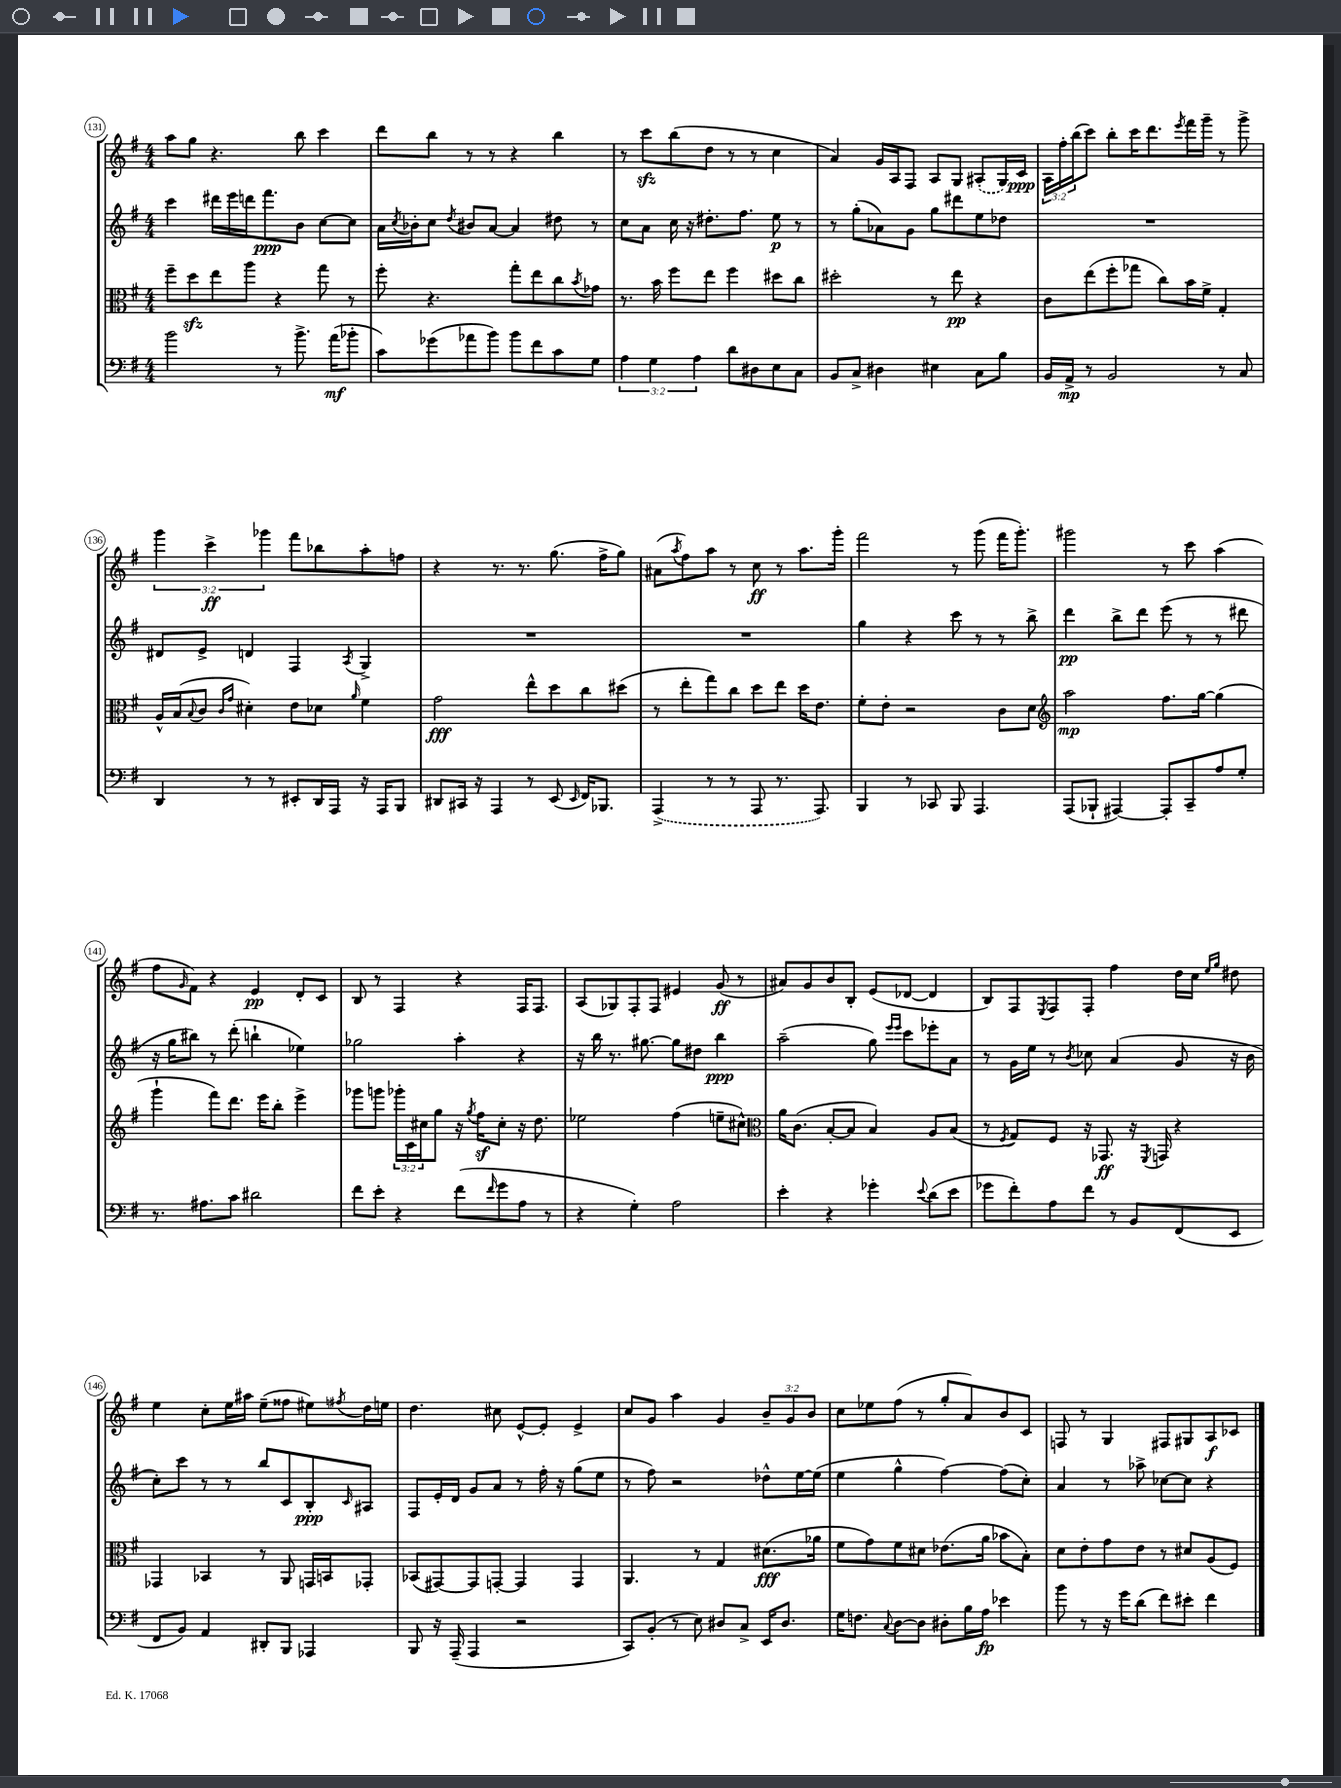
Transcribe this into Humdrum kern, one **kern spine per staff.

**kern	**kern	**kern	**kern
*staff4	*staff3	*staff2	*staff1
*clefF4	*clefC3	*clefG2	*clefG2
*k[f#]	*k[f#]	*k[f#]	*k[f#]
*M4/4	*M4/4	*M4/4	*M4/4
2b\	8ff#~\L	4ccc\	8aa\L
.	8dd\	.	8gg\J
.	8ee\	16ddd#\LL	4.r
.	.	16eee\	.
.	8aa\J	16ddd\J	.
.	.	8.fff#\	.
8r	4r	.	.
8.b^\	.	8b\J	8bb\
.	8gg\	[8cc\L	4ccc\
(16a\LK	.	.	.
8b-'\J	8r	8cc\]J	.
=	=	=	=
8c\L)	8ff#'\	16a\LL	8ddd\L
.	.	8qcc/	.
.	.	16b-'\J	.
(8g-\	4.r	8cc\J	8bb\J
.	.	8qdd/	.
8a-\	.	8b#/L	8r
8b\J)	.	[8a/J	8r
8b\L	8gg'\L	4a/]	4r
8f#\	8ee\	.	.
8c\	8cc\	8dd#\	4bb\
.	8qb/	.	.
8G\J	8g-\J	8r	.
=	=	=	=
6A\	8.r	8cc\L	8r
.	.	8a\J	8ccc\L
6G\	.	.	.
.	16b\	.	.
.	8ff#\L	16cc\	(8bb\
.	.	16r	.
6A\	.	.	.
.	8ee\J	8.dd#'\L	8dd\J
8d\L	4ff#\	.	8r
.	.	8.ff#\J	.
8D#\	.	.	8r
8E\	8dd#\L	8ee\	4cc\
8C\J	8cc\J	8r	.
=	=	=	=
8BB/L	2dd#'\	8r	4a/)
8C^/J	.	(8gg'\L	.
4D#\	.	8a-\)	16g/LL
.	.	.	16A/J
.	.	8g\J	8F#/J
4E#\	8r	8gg\L	8A/L
.	8ee\	8ddd#\	8G/J
8C\L	4r	8ee\	(8A#'/L
8B\J	.	8dd-\J	16G/L)
.	.	.	16c/JJ
=	=	=	=
16BB/LL	8c\L	1r	24A\LL
.	.	.	24ff#'\
16AA^/JJ	.	.	.
.	.	.	(24bb\J
8r	(8ee\	.	8ccc\J)
2BB/	8ff#'\	.	8bb'\L
.	8gg-\J	.	16ccc\K
.	.	.	8.ddd\
.	8cc\L)	.	.
.	.	.	8qeee/
.	16b\L	.	16fff#\L
.	16f#^\JJ	.	16ggg~\JJ
8r	4G'/	.	8r
8C/	.	.	8ggg^\
=	=	=	=
4DD/	16A^^/LL	8d#/L	6ggg\
.	(16B/J	.	.
.	8qqB/	.	.
.	8c/J	8e^/J	.
.	.	.	6ccc^\
.	16qqc/LL	.	.
.	16qqg/JJ	.	.
8r	4d#'\)	4d/	.
.	.	.	6ggg-\
8r	.	.	.
8EE#'/L	8e\L	4F#/	8fff#\L
16DD/L	8d-\J	.	8bb-\
16AAA/JJ	.	.	.
.	16qqa/	8qA/	.
16r	4f#\	4G^/	8aa'\
16AAA/LK	.	.	.
8BBB/J	.	.	8ff\J
=	=	=	=
8DD#/L	2g\	1r	4r
16CC#/Jk	.	.	.
16r	.	.	.
4AAA/	.	.	8.r
.	.	.	8.r
8r	8ee^^\L	.	.
(8EE/	8dd\	.	(8.gg\
16qqEE/	.	.	.
16FF#/LK)	8cc\	.	.
8.BBB-/J	.	.	16ff#^\LK
.	(8dd#\J	.	8gg\J)
=	=	=	=
(4AAA^/	8r	1r	(8a#\L
.	.	.	8qaa/
.	8ee'\L	.	8ff#\)
8r	8gg\)	.	8aa\J
8r	8cc\J	.	8r
8AAA/	8dd\L	.	8cc\
8.r	8ee\J	.	8r
.	16dd\LK	.	8.aa\L
8.AAA/)	8.e\J	.	.
.	.	.	16ggg'\Jk
=	=	=	=
4BBB/	8f#'\L	4gg\	2fff#\
.	8e'\J	.	.
8r	2r	4r	.
8CC-/	.	.	.
8BBB/	.	8ccc\	8r
4.AAA/	.	8r	(8ggg\
.	8c\L	8r	16fff#\LK
.	.	.	8.ggg'\J)
.	8d\J	8bb^\	.
=	=	=	=
*	*clefG2	*	*
(8AAA/L	2aa\	4ddd\	2ggg#\
8BBB-`/J	.	.	.
[4AAA#/)	.	8bb^\L	.
.	.	8ddd\J	.
8AAA#'/]L	8.ff#\L	(8eee\	8r
8CC~/	.	8r	8ccc\
.	[16gg\Jk	.	.
8A/	(4gg\]	8r	(4aa\
8G'/J	.	8ddd#\	.
=	=	=	=
8.r	4ggg`\	16r	8ff#\L
.	.	16gg\LK	.
.	.	.	16qqg/
.	.	8bb#\J)	8f#\J)
8.A#\L	.	.	.
.	8fff#\L)	8r	4r
8c\J	8.ddd\J	(8ddd'\	.
2d#\	.	4bb`\	4e/
.	16eee\LK	.	.
.	8bb'\J	.	.
.	4eee^\	4ee-\)	8d'/L
.	.	.	8c/J
=	=	=	=
8f#\L	8ggg-\L	2gg-\	8B/
8e'\J	8ggg\J	.	8r
4r	24ggg-'\LL	.	4F#/
.	24c\	.	.
.	24cc#\J	.	.
.	8gg\J	.	.
(8f#\L	16r	4aa'\	4r
.	8qgg/	.	.
.	16ff#\LK	.	.
16qqf#/	.	.	.
8g\	8cc#'\J	.	.
8A\J	16r	4r	16F#/LK
.	8.dd\	.	8.F#/J
8r	.	.	.
=	=	=	=
4r	2ee-\	16r	(8A/L
.	.	16bb\	.
.	.	8.r	8G-/)
4G'\)	.	.	8F#'/
.	.	[8.gg#\	.
.	.	.	8F#/J
2A\	(4ff#\	8gg#\]L	4e#/
.	.	8dd#\J	.
.	8ee~\L	4bb\	(8g/
.	8cc#^^\J)	.	8r
=	=	=	=
*	*clefC3	*	*
4e'\	16a\LK	(2aa~\	8a#/L)
.	(8.c\J	.	.
.	.	.	8g/
4r	[8B'/L	.	8b/
.	8B/]J	.	8B'/J
4g-'\	4B/)	8gg\)	(8e/L
.	.	16qqeee/LL	.
.	.	16qqeee/JJ	.
.	.	8ccc\L	[8d-/J
8qqe/	.	.	.
(8d\L	8A/L	8eee-'\	4d-/]
8e\J	(8B/J	8a\J	.
=	=	=	=
8g-\L	8r	8r	8B/L)
.	8qF#/	.	.
8f#'\)	8G/L)	16g\LL	8F#/
.	.	16ee\JJ	.
.	.	.	8qE/
8A\	8F#/J	8r	8F#/
.	.	8qb/	.
8f#\J	16r	8cc-\	8F#'/J
.	8.GG-/	.	.
8r	.	(4a/	4ff#\
8BB/L	16r	.	.
.	8qFF#/	.	.
.	16GG/	.	.
(8FF#/	4r	8g/	16dd\LL
.	.	.	16cc\JJ
.	.	.	16qqee/LL
.	.	.	16qqgg/JJ
8EE/J	.	16r	8dd#\
.	.	16b\	.
=	=	=	=
8FF#/L	4GG-/	8cc'\L)	4ee\
8BB/J)	.	8ccc\J	.
4AA/	4BB-/	8r	8cc'\L
.	.	8r	16ee\L
.	.	.	16aa#\JJ
8DD#'/L	8r	8bb/L	(8ee~\L
8BBB/J	8AA/	8c/	8ff##\J
4AAA-/	16GG/LL	8B'/	8ee#\L)
.	16BB/J	.	.
.	.	16qqc/	8qff#/
.	8GG-'/J	8A#/J	16dd\L
.	.	.	16ee\JJ
=	=	=	=
8BBB/	(8BB-/L	8F#/L	4.dd\
16r	[8GG#/)	16e'/L	.
(16AAA~/	.	16d/JJ	.
4AAA/	8GG#/]	8g/L	.
.	[8GG'/J	8a/J	8cc#\
2r	4GG/]	8r	[8e^^/L
.	.	16ff#'\	8e'/]J
.	.	16r	.
.	4GG/	(8gg\L	4e^/
.	.	8ee\J	.
=	=	=	=
8CC/L)	4.AA/	8r	8cc/L
(8BB'/J	.	8ff#\)	8g/J
8r	.	2r	4aa\
8E\)	8r	.	.
8D#/L	4G/	.	4g/
8C^/J	.	.	.
16EE/LK	(8.d#\L	8dd-^^\L	12b~/L
8.D#/J	.	.	.
.	.	.	12g/
.	.	[16ee\L	.
.	.	.	12b/J
.	16a-\Jk	(16ee\]JJ	.
=	=	=	=
16G\LK	8f#\L	4ee\	8cc\L
8.F\J	.	.	.
.	8g\)	.	8ee-\
8qqC/	.	.	.
[8D\L	8f#\	4gg^^\	(8ff#\J
8D\]J	8d#\J	.	8r
8D#'\L	(8.e-\L	[4ff#\)	8gg'/L
16B\L	.	.	8a/)
16A\JJ	16a\Jk	.	.
4e-\	8b-\L	(8ff#\]L	8b/
.	8B'\J)	8cc'\J)	8c/J
=	=	=	=
8b\	8d\L	4a/	8F/
8r	8e'\	.	8r
16r	8g\	8r	4G/
16g\LK	.	.	.
(8d\J	8e\J	8aa-^\	.
8f#\L)	8r	[8cc-\L	8F#/L
8e#'\J	8d#/L	8cc-\]J	8G#/
4f#\	(8A/	4r	8A/
.	8F#/J)	.	8c-/J
==	==	==	==
*-	*-	*-	*-
